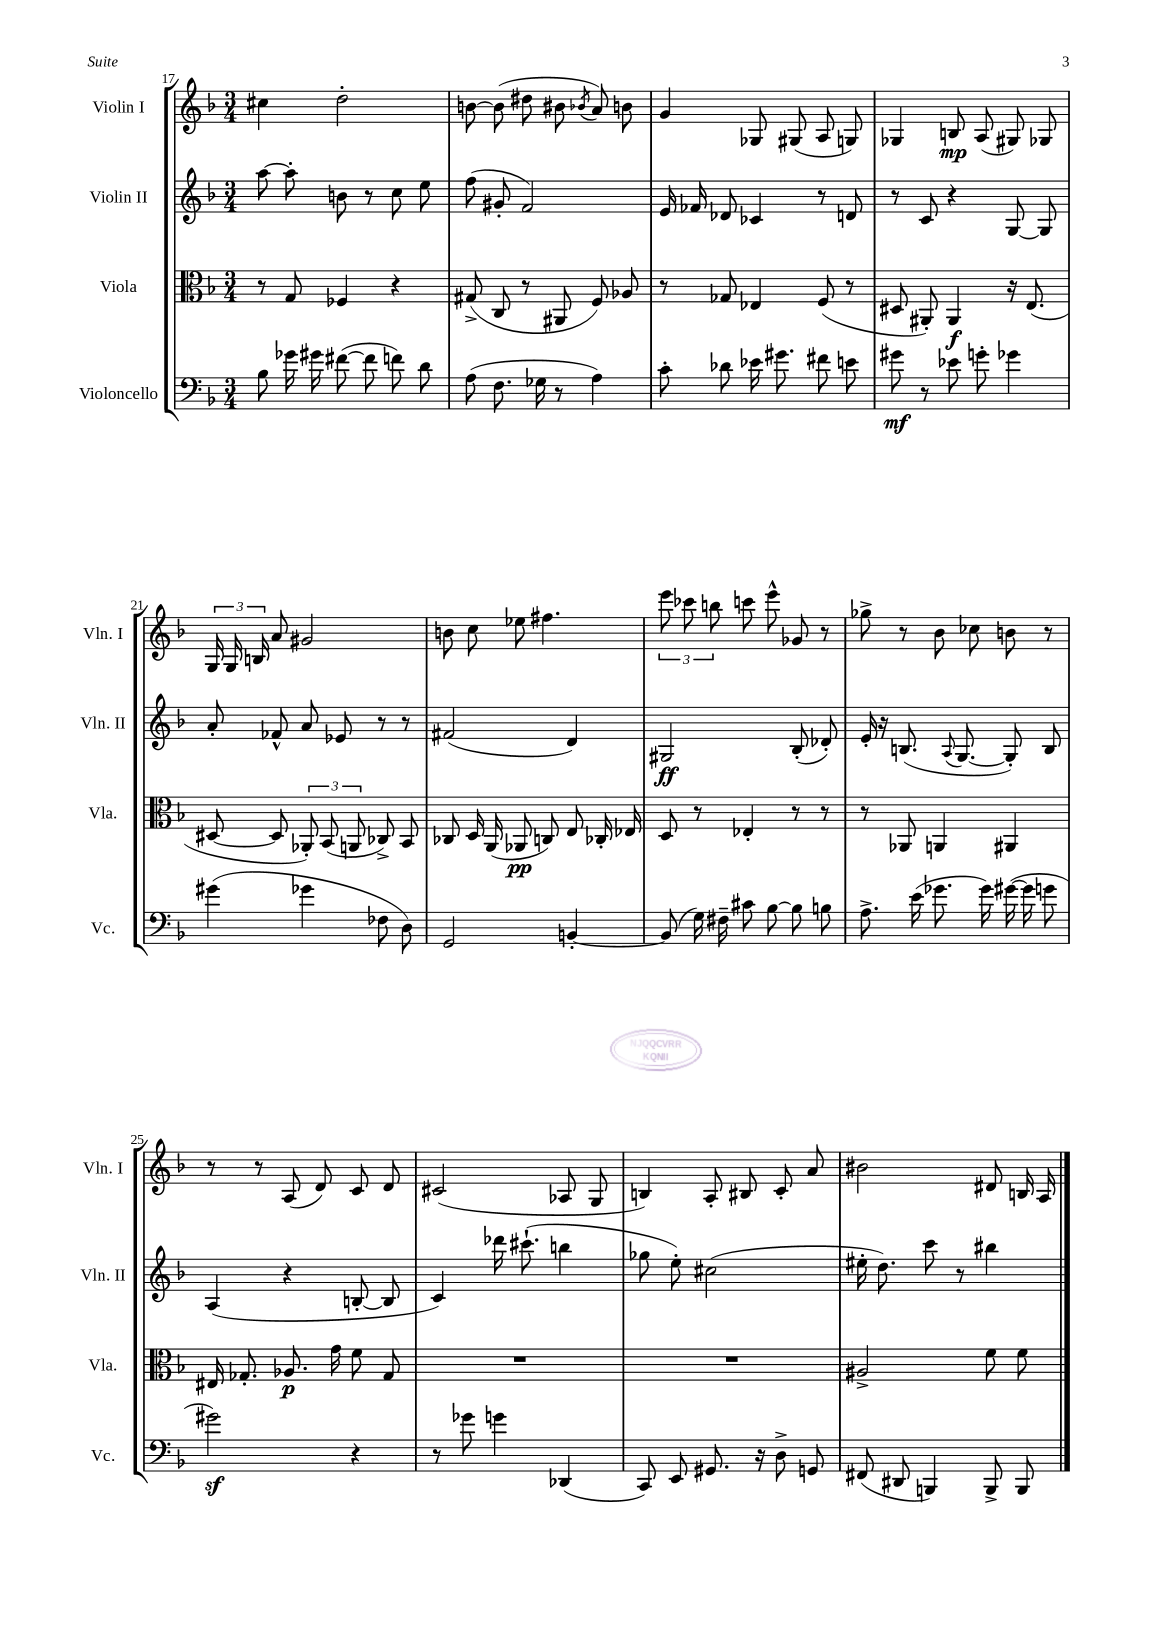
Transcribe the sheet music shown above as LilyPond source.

<<
\new StaffGroup <<
\new Staff = "s0" \with { instrumentName = "Violin I" shortInstrumentName = "Vln. I" } {
    \clef treble \key f \major \numericTimeSignature \time 3/4
    \autoBeamOff cis''4 d''2-. |
    b'8~ b'8( dis''8 bis'8 \acciaccatura { bes'8 } a'8) b'8 |
    g'4 ges8 gis8( a8 g8) |
    ges4 b8\mp a8( gis8) ges8 |
    \tuplet 3/2 { g16 g16 b16 } a'8 gis'2 |
    b'8 c''8 ees''8 fis''4. |
    \tuplet 3/2 { e'''8 ces'''8 b''8 } c'''8 e'''8-^ ges'8 r8 |
    ges''8-> r8 bes'8 ces''8 b'8 r8 |
    r8 r8 a8( d'8) c'8 d'8 |
    cis'2( aes8 g8 |
    b4) a8-. bis8 c'8-. a'8 |
    bis'2 dis'8 b16 a16 \bar "|." |
}
\new Staff = "s1" \with { instrumentName = "Violin II" shortInstrumentName = "Vln. II" } {
    \clef treble \key f \major \numericTimeSignature \time 3/4
    \autoBeamOff a''8~ a''8-. b'8 r8 c''8 e''8 |
    f''8( gis'8-. f'2) |
    e'16 fes'16 des'8 ces'4 r8 d'8 |
    r8 c'8 r4 g8~ g8 |
    a'8-. fes'8-^ a'8 ees'8 r8 r8 |
    fis'2( d'4) |
    gis2\ff bes8-.( des'8-.) |
    e'16-. r16 b8.( \appoggiatura { a8 } g8.~ g8-.) b8 |
    a4( r4 b8~-. b8 |
    c'4) des'''16 cis'''8.-!( b''4 |
    ges''8 e''8-.) cis''2( |
    eis''16-. d''8.) c'''8 r8 bis''4 \bar "|." |
}
\new Staff = "s2" \with { instrumentName = "Viola" shortInstrumentName = "Vla." } {
    \clef alto \key f \major \numericTimeSignature \time 3/4
    \autoBeamOff r8 g8 fes4 r4 |
    gis8->( c8 r8 ais,8 f8) aes8 |
    r8 ges8 ees4 f8( r8 |
    dis8 ais,8-.) ais,4\f r16 e8.( |
    dis8~ dis8 \tuplet 3/2 { aes,8-.) bes,8( a,8 } ces8->) bes,8 |
    ces8 d16 a,16( aes,8\pp c8) e8 ces16-. ees16 |
    d8 r8 ees4-. r8 r8 |
    r8 aes,8 a,4 ais,4 |
    eis16 ges8.-. aes8.\p g'16 f'8 ges8 |
    R2. |
    R2. |
    ais2-> f'8 f'8 \bar "|." |
}
\new Staff = "s3" \with { instrumentName = "Violoncello" shortInstrumentName = "Vc." } {
    \clef bass \key f \major \numericTimeSignature \time 3/4
    \autoBeamOff bes8 ges'16 gis'16 fis'8~( fis'8 f'8) d'8 |
    a8( f8. ges16 r8 a4) |
    c'8-. des'8 ees'16 gis'8. fis'8 e'8 |
    gis'8\mf r8 ees'8 g'8-. ges'4 |
    gis'4( ges'4 fes8 d8) |
    g,2 b,4~-. |
    b,8( g16) fis16-- cis'8 bes8~ bes8 b8 |
    a8.-> e'16( ges'8. ges'16) gis'16~( gis'16 g'8 |
    gis'2\sf) r4 |
    r8 ges'8 g'4 des,4( |
    c,8) e,8 gis,8. r16 d8-> g,8 |
    fis,8( dis,8 b,,4) b,,8-> b,,8 \bar "|." |
}
>>
>>
\layout { \context { \Score currentBarNumber = #17 } }
